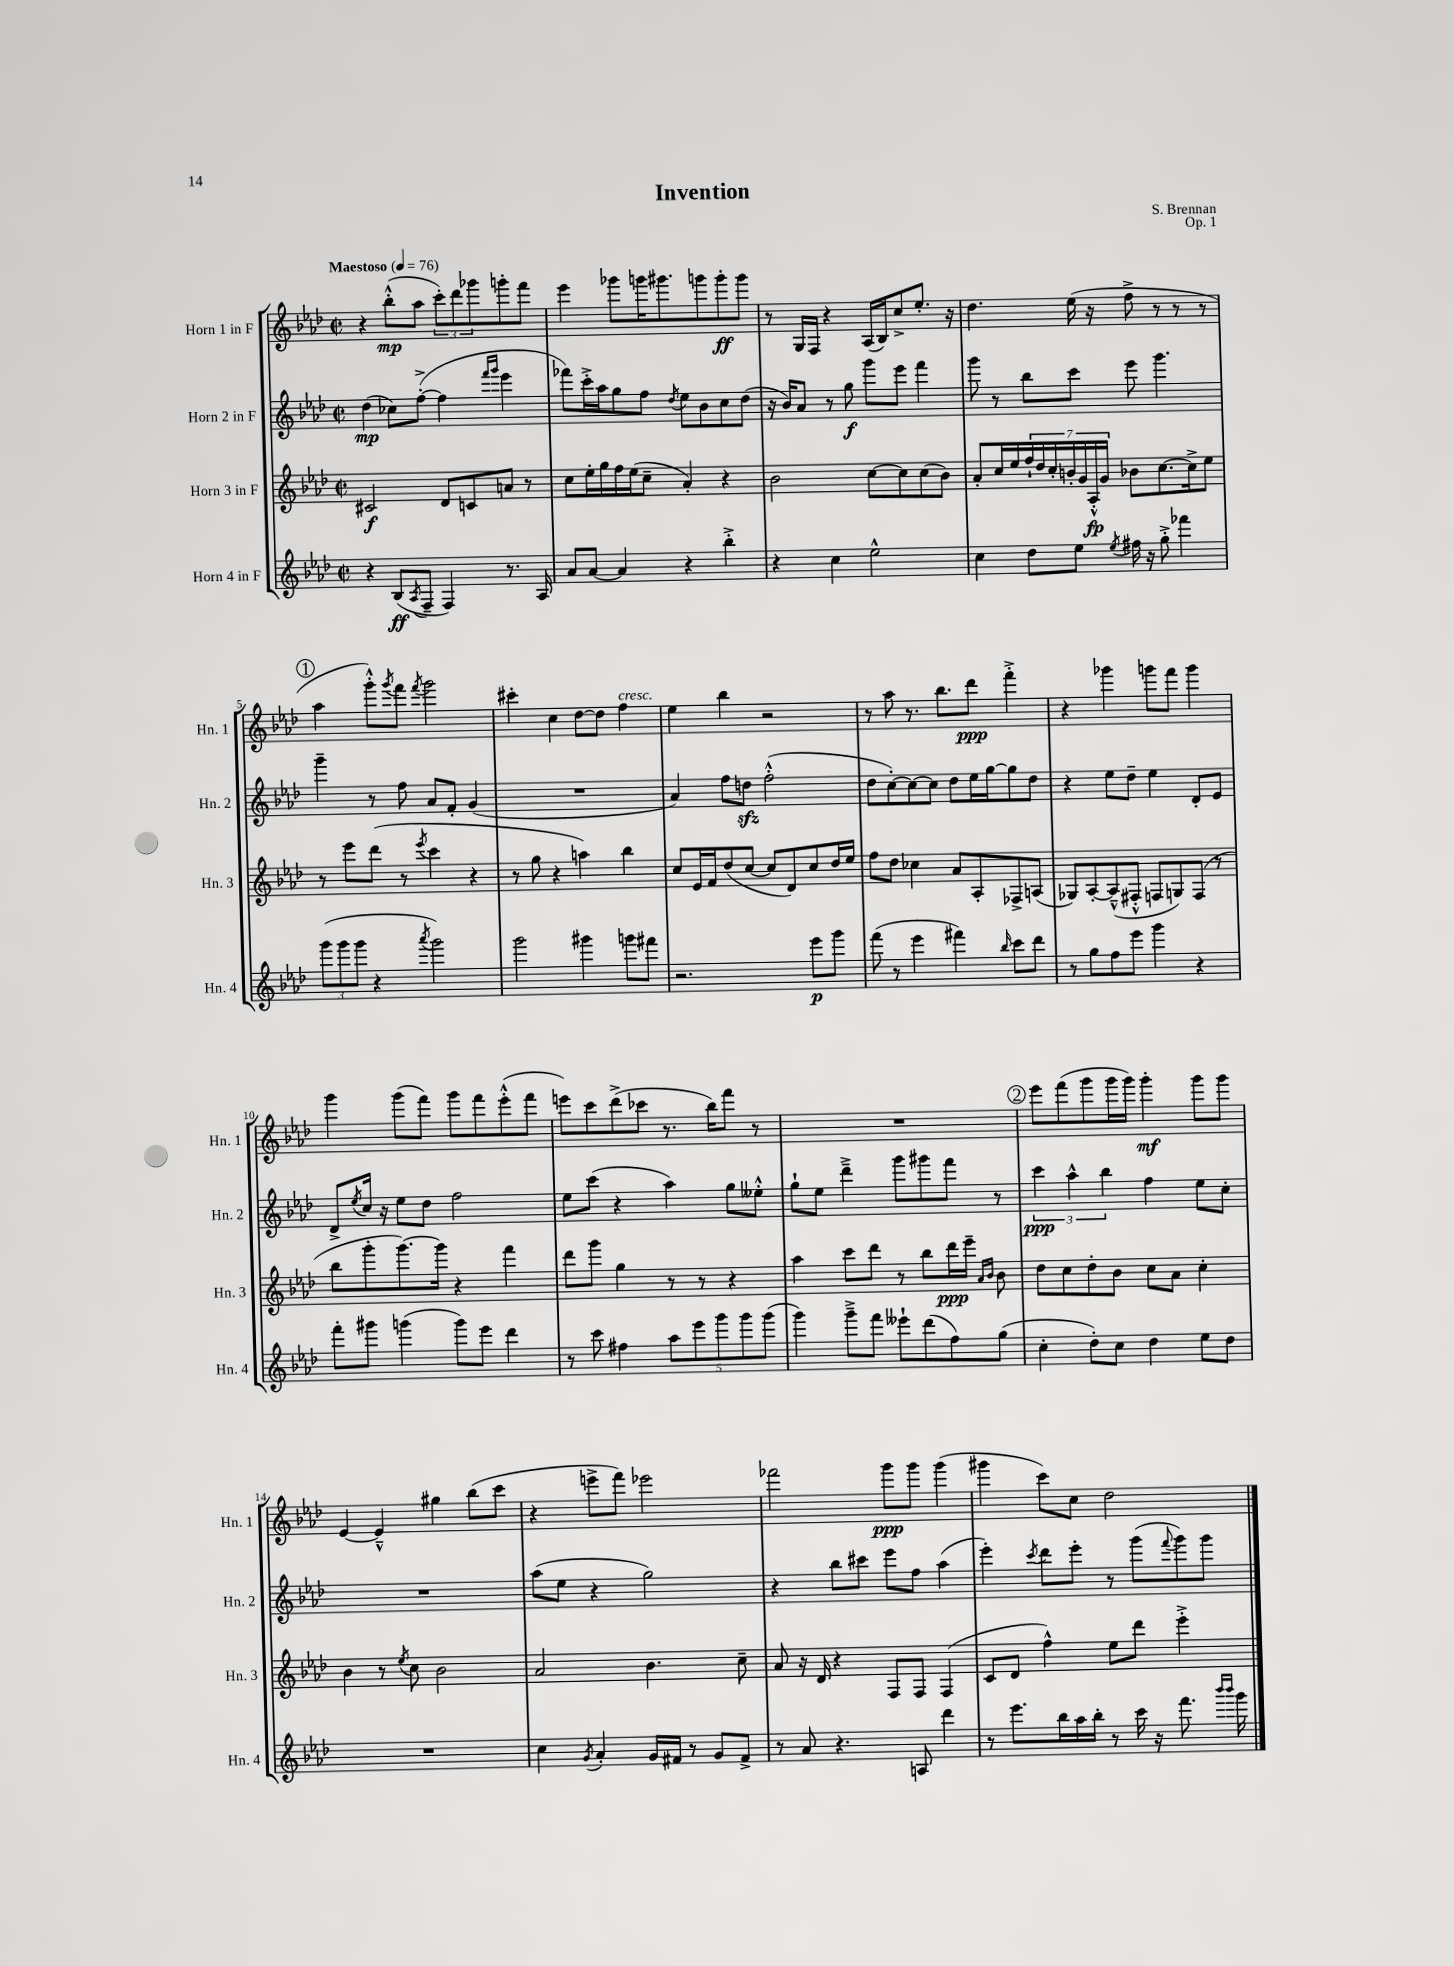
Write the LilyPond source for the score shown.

\header { title = "Invention" composer = "S. Brennan" opus = "Op. 1" }
<<
\new StaffGroup <<
\new Staff = "s0" \with { instrumentName = "Horn 1 in F" shortInstrumentName = "Hn. 1" } {
    \clef treble \key aes \major \defaultTimeSignature \time 2/2 \tempo "Maestoso" 4 = 76
    r4 bes''8-.-^\mp( aes''8 \tuplet 3/2 { c'''8-.) des'''8 ges'''8 } g'''8-. f'''8 |
    ees'''4 ges'''8 g'''16 gis'''8. g'''8 g'''8-.\ff g'''8 |
    r8 g16 f16 r4 aes16( bes16) c''8-> ees''8.-. r16 |
    des''4. ees''16( r16 f''8-> r8 r8 r8 |
    \mark \markup { \circle "1" } aes''4 g'''8-.-^) \acciaccatura { g'''8 } f'''8 \acciaccatura { f'''8 } g'''2 |
    cis'''4-. c''4 des''8~ des''8 f''4^\markup { \italic "cresc." } |
    ees''4 bes''4 r2 |
    r8 aes''8 r8. bes''8. des'''8\ppp f'''4-.-> |
    r4 ges'''4 g'''8 f'''8 g'''4 |
    g'''4 g'''8( f'''8) g'''8 f'''8 ees'''8-.-^( f'''8 |
    e'''8) c'''8 des'''8->( ces'''8 r8. bes''16) f'''8 r8 |
    R1 |
    \mark \markup { \circle "2" } ees'''8 f'''8( g'''8 g'''16 g'''16) g'''4-.\mf g'''8 g'''8 |
    ees'4~ ees'4---^ gis''4 bes''8( c'''8 |
    r4 e'''8-> f'''8) ees'''2 |
    fes'''2 g'''8\ppp g'''8 g'''4( |
    gis'''4 c'''8) c''8 des''2 \bar "|." |
}
\new Staff = "s1" \with { instrumentName = "Horn 2 in F" shortInstrumentName = "Hn. 2" } {
    \clef treble \key aes \major \defaultTimeSignature \time 2/2
    des''4\mp( ces''8) f''8~-.->( f''4 \grace { f'''16 g'''16 } ees'''4 |
    fes'''8) c'''16-.-> aes''16 g''8 f''8 \acciaccatura { des''8 } ees''8 bes'8 c''8 des''8( |
    r16 bes'16) aes'8 r8 g''8\f g'''8 ees'''8 f'''4 |
    g'''8 r8 bes''8 c'''8 ees'''8 g'''4. |
    \mark \markup { \circle "1" } g'''4-- r8 f''8 aes'8 f'8-. g'4( |
    R1 |
    aes'4) f''8 d''8\sfz f''2-.-^( |
    des''8 c''8~-.) c''8~ c''8 des''8 ees''16 g''16~ g''8 des''8 |
    r4 ees''8 des''8-- ees''4 des'8-. ees'8 |
    des'8-> \acciaccatura { ees''8 } c''16 r16 ees''8 des''8 f''2 |
    ees''8 c'''8( r4 aes''4) g''8 eeses''8-.-^ |
    g''8-! ees''8 des'''4---> g'''8 gis'''8 f'''8 r8 |
    \mark \markup { \circle "2" } \tuplet 3/2 { c'''4\ppp aes''4-^ bes''4 } f''4 ees''8 c''8-. |
    R1 |
    aes''8( ees''8 r4 g''2) |
    r4 bes''8 cis'''8 ees'''8 f''8 aes''4( |
    ees'''4-.) \acciaccatura { c'''8 } des'''8 ees'''8-. r8 g'''8( \appoggiatura { f'''8 } g'''8) g'''8 \bar "|." |
}
\new Staff = "s2" \with { instrumentName = "Horn 3 in F" shortInstrumentName = "Hn. 3" } {
    \clef treble \key aes \major \defaultTimeSignature \time 2/2
    cis'2\f des'8 c'8 a'8 r8 |
    c''8 ees''16-. g''16 f''16 ees''16( c''8-- aes'4-.) r4 |
    bes'2 c''8~ c''8 c''8( bes'8) |
    aes'8-. c''16 ees''16 \tuplet 7/4 { f''16-! des''16 c''16-. b'16-. g'16 aes16-.-^\fp g'16 } bes'8 c''8.~ c''16-> ees''8 |
    \mark \markup { \circle "1" } r8 ees'''8 des'''8( r8 \acciaccatura { ees'''8 } c'''4 r4 |
    r8 g''8 r4 a''4) bes''4 |
    c''8 ees'16 f'16 des''8( c''8~ c''8 des'8) c''8 des''16 ees''16 |
    f''8 des''8 ces''4 aes'8 aes8-. fes8-> a8( |
    ges8) aes8~-. aes8---^( fis8-.-^ f8 g8) f8( r8 |
    bes''8 g'''8-. g'''8.~) g'''16 r4 f'''4 |
    des'''8 g'''8 g''4 r8 r8 r4 |
    aes''4 c'''8 des'''8 r8 bes''8 des'''16\ppp ees'''16-- \grace { aes'16 bes'16 } bes'8 |
    \mark \markup { \circle "2" } des''8 c''8 des''8-. bes'8 c''8 aes'8 c''4-. |
    bes'4 r8 \acciaccatura { ees''8 } c''8 bes'2 |
    aes'2 bes'4. c''8-- |
    aes'8 r16 des'16 r4 f8 f8 f4( |
    c'8 des'8 f''4-^) ees''8 des'''8 ees'''4-.-> \bar "|." |
}
\new Staff = "s3" \with { instrumentName = "Horn 4 in F" shortInstrumentName = "Hn. 4" } {
    \clef treble \key aes \major \defaultTimeSignature \time 2/2
    r4 bes8\ff( \acciaccatura { aes8 } f8-- f4) r8. aes16 |
    aes'8 aes'8~ aes'4 r4 bes''4-.-> |
    r4 c''4 ees''2-^ |
    c''4 des''8 ees''8 \acciaccatura { ees''8 } fis''16 r16 g''8-.-> fes'''4 |
    \mark \markup { \circle "1" } \tuplet 3/2 { g'''8( g'''8 g'''8 } r4 \acciaccatura { aes'''8 } g'''2) |
    g'''2 gis'''4 g'''8 fis'''8 |
    r2. ees'''8\p g'''8 |
    f'''8( r8 ees'''4 fis'''4) \grace { bes''16 } c'''8 des'''8 |
    r8 g''8 f''8 ees'''8 g'''4 r4 |
    f'''8-. gis'''8 g'''4( g'''8) ees'''8 des'''4 |
    r8 c'''8 fis''4 \tuplet 5/4 { aes''8 ees'''8 g'''8 g'''8 g'''8( } |
    g'''4) g'''8---> f'''8 eeses'''8-! des'''8( f''8) g''8( |
    \mark \markup { \circle "2" } c''4-. des''8-.) c''8 des''4 ees''8 des''8 |
    R1 |
    c''4 \acciaccatura { g'8 } aes'4-. g'16 fis'16 r8 g'8 fis'8-> |
    r8 aes'8 r4. a8 des'''4 |
    r8 ees'''8. bes''16 aes''16 bes''16-. r8 c'''16 r16 f'''8. \grace { bes'''16 bes'''16 } g'''16 \bar "|." |
}
>>
>>
